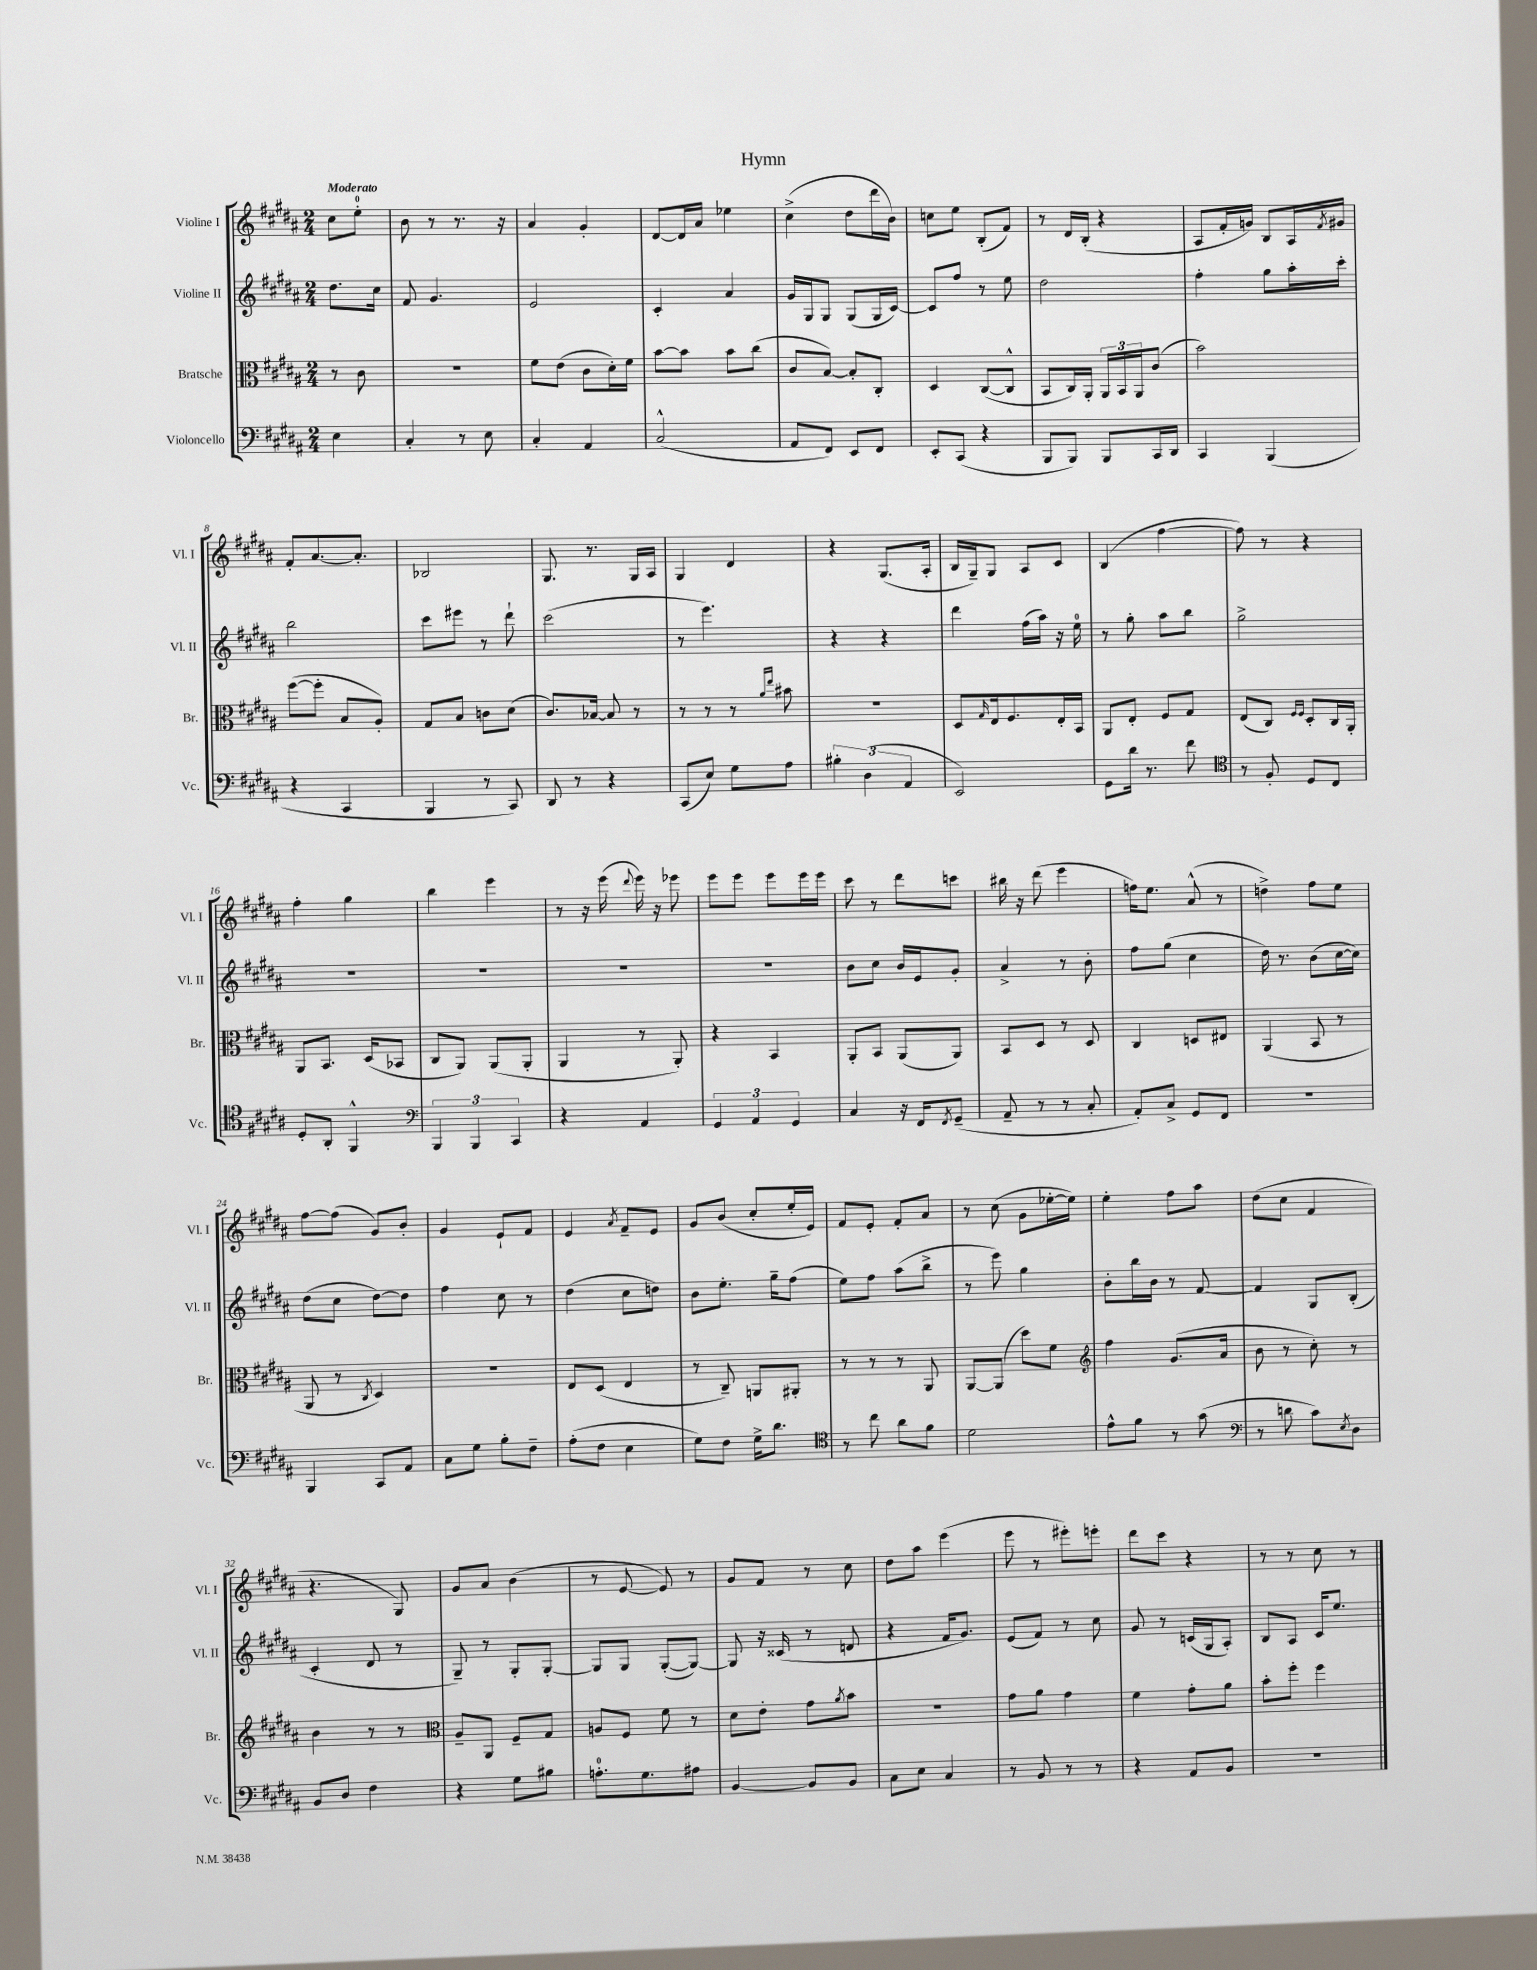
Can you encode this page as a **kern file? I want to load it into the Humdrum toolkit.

**kern	**kern	**kern	**kern
*part4	*part3	*part2	*part1
*staff4	*staff3	*staff2	*staff1
*I"Violoncello	*I"Bratsche	*I"Violine II	*I"Violine I
*I'Vc.	*I'Br.	*I'Vl. II	*I'Vl. I
*clefF4	*clefC3	*clefG2	*clefG2
*k[f#c#g#d#a#]	*k[f#c#g#d#a#]	*k[f#c#g#d#a#]	*k[f#c#g#d#a#]
*M2/4	*M2/4	*M2/4	*M2/4
=	=	=	=
!	!	!	!LO:TX:a:B:t=Moderato
4E\	8r	8.dd#\L	8cc#\L
.	8c#\	.	8ee'\J
.	.	16cc#\Jk	.
=1	=1	=1	=1
4C#'/	2r	8f#/	8b\
.	.	4.g#/	8r
8r	.	.	8.r
8E\	.	.	.
.	.	.	16r
=2	=2	=2	=2
4C#'/	8f#\L	2e/	4a#/
.	(8e\J	.	.
4AA#/	8c#\L	.	4g#'/
.	16d#'\L)	.	.
.	16f#\JJ	.	.
=3	=3	=3	=3
(2C#^^/	[8b\L	4c#'/	[8d#/L
.	8b\J]	.	16d#/L]
.	.	.	16a#/JJ
.	8b\L	4a#/	4ee-X\
.	(8cc#\J	.	.
=4	=4	=4	=4
8AA#/L	8c#/L	16g#/LL	(4cc#^\
.	.	16G#/J	.
8FF#/J)	[8B/J)	8G#/J	.
8EE/L	8B'/L]	(8G#/L	8dd#\L
8FF#/J	8C#'/J	16G#/L	16ddd#\L
.	.	[16c#/JJ)	16b\JJ)
=5	=5	=5	=5
8EE'/L	4D#/	8c#/L]	8ccn\L
(8CC#/J	.	8ff#/J	8ee\J
4r	([8C#/L	8r	(8B'/L
.	8C#^^/J]	8ee\	8f#/J)
=6	=6	=6	=6
8BBB/L	8BB/L	2dd#\	8r
8BBB/J)	16C#/L)	.	16d#/LL
.	16AA#'/JJ	.	(16B'/JJ
8BBB/L	24AA#/LL	.	4r
.	24BB/	.	.
.	24AA#/J	.	.
16CC#/L	(8c#/J	.	.
16DD#/JJ	.	.	.
=7	=7	=7	=7
4CC#/	2b\)	4ff#'\	8A#/L
.	.	.	16f#'/L
.	.	.	16gn/JJ)
(4BBB/	.	8gg#\L	8B/L
.	.	16aa#'\L	16A#/L
.	.	.	8qf#/
.	.	16ccc#'\JJ	16g#X/JJ
!!LO:LB:g=z
=8	=8	=8	=8
4r	([8ff#\L	2bb\	8f#'/L
.	8ff#'\J]	.	[8.a#/
4CC#/	8B/L	.	.
.	.	.	8.a#'/J]
.	8A#'/J)	.	.
=9	=9	=9	=9
4BBB/	8G#/L	8ccc#\L	2B-X/
.	8B/J	8eee#X\J	.
8r	8cn\L	8r	.
8CC#/)	(8d#\J	8ddd#`\	.
=10	=10	=10	=10
8DD#/	8.c#/L)	(2ccc#\	8.G#/
8r	.	.	.
.	[16B-X/Jk	.	8.r
4r	8B-/]	.	.
.	8r	.	16G#/LL
.	.	.	16A#/JJ
=11	=11	=11	=11
(8CC#/L	8r	8r	4G#/
8E/J)	8r	4.eee\)	.
8G#\L	8r	.	4d#/
.	16qqa#/LL	.	.
.	16qqee/JJ	.	.
8A#\J	8b#X\	.	.
=12	=12	=12	=12
6B#X'\	2r	4r	4r
(6D#\	.	.	.
.	.	4r	(8.G#/L
6AA#/	.	.	.
.	.	.	16A#'/Jk
=13	=13	=13	=13
2EE/)	8D#/L	4ddd#\	16B/LL
.	.	.	16G#~/J)
.	16qqG#/	.	.
.	16E/k	.	8G#/J
.	8.F#/	.	.
.	.	(16ff#\LL	8A#/L
.	.	16aa#\JJ)	.
.	16E'/L	16r	8c#/J
.	16BB/JJ	16ee\	.
=14	=14	=14	=14
8GG#\L	8AA#/L	8r	(4B/
16d#\Jk	8E'/J	8gg#'\	.
8.r	.	.	.
.	8F#/L	8aa#\L	[4ff#\
8f#\	8G#/J	8bb\J	.
=15	=15	=15	=15
*clefC4	*	*	*
8r	(8E/L	2gg#^\	8ff#\])
8F#'/	8C#/J)	.	8r
.	16qqF#/LL	.	.
.	16qqF#/JJ	.	.
8D#/L	8D#'/L	.	4r
8C#/J	16C#/L	.	.
.	16AA#'/JJ	.	.
!!LO:LB:g=z
=16	=16	=16	=16
8D#'/L	8AA#/L	2r	4ff#'\
8AA#'/J	8.BB/J	.	.
4FF#^^/	.	.	4gg#\
.	(16D#/KL	.	.
.	8BB-X/J	.	.
=17	=17	=17	=17
*clefF4	*	*	*
6BBB/	8C#/L	2r	4bb\
.	8AA#/J)	.	.
6BBB/	.	.	.
.	(8AA#/L	.	4eee\
6CC#/	.	.	.
.	8AA#'/J	.	.
=18	=18	=18	=18
4r	4AA#/	2r	8r
.	.	.	16r
.	.	.	(16eee\
.	.	.	8qqddd#/
4AA#/	8r	.	16eee\)
.	.	.	16r
.	8AA#'/)	.	8eee-X\
=19	=19	=19	=19
6GG#/	4r	2r	8eee\L
.	.	.	8eee\J
6AA#/	.	.	.
.	4BB/	.	8eee\L
6GG#/	.	.	.
.	.	.	16eee\L
.	.	.	16eee\JJ
=20	=20	=20	=20
4C#/	8AA#'/L	8b\L	8ccc#\
.	8BB/J	8cc#\J	8r
16r	(8AA#/L	16b/LL	8ddd#\L
16FF#/KL	.	16e/J	.
8qFF#/	.	.	.
(8GG#~/J	8AA#/J)	8g#'/J	8cccn\J
=21	=21	=21	=21
8AA#~/	8BB/L	4a#^/	16bb#X\
.	.	.	16r
8r	8D#/J	.	(8ddd#\
8r	8r	8r	4eee\
8C#'/	8D#/	8b'\	.
=22	=22	=22	=22
8AA#'/L)	4C#/	8ff#\L	16ffn\KL)
.	.	.	8.ee\J
8C#^/J	.	(8gg#\J	.
8GG#/L	8Dn/L	4cc#\	(8a#^^/
8FF#/J	8E#X/J	.	8r
=23	=23	=23	=23
2r	(4AA#/	16dd#\)	4ddn^\)
.	.	8.r	.
.	8BB/	(8b\L	8ff#\L
.	8r	[16cc#\L	8ee\J
.	.	16cc#\JJ])	.
!!LO:LB:g=z
=24	=24	=24	=24
4BBB/	8AA#/	(8dd#\L	[8ff#\L
.	8r	8cc#\J	(8ff#\J]
.	8qC#/	.	.
8CC#/L	4D#/)	[8dd#\L)	8g#/L)
8AA#/J	.	8dd#\J]	8b'/J
=25	=25	=25	=25
8C#\L	2r	4ff#\	4g#/
8G#\J	.	.	.
8B'\L	.	8cc#\	8e`/L
8F#~\J	.	8r	8f#/J
=26	=26	=26	=26
(8A#'\L	8E/L	(4dd#\	4e/
8F#\J	(8D#/J	.	.
.	.	.	8qa#/
4E\	4E/	8cc#\L	8f#~/L
.	.	8ddn\J)	8e/J
=27	=27	=27	=27
8G#\L)	8r	8b\L	8g#/L
8F#\J	8C#~/)	8.ee'\J	(8b/J
16G#^\KL	8AAn/L	.	8cc#'/L
8.d#\J	.	16gg#~\KL	.
.	8AA#X'/J	(8ff#\J	16ee'/L
.	.	.	16e/JJ)
=28	=28	=28	=28
*clefC4	*	*	*
8r	8r	8ee\L)	8f#/L
8cc#\	8r	8ff#\J	8e'/J
8a#\L	8r	(8aa#\L	8f#'/L
8f#\J	8AA#/	8bb^\J	8a#/J
=29	=29	=29	=29
2d#\	[8AA#/L	8r	8r
.	(8AA#/J]	8eee\)	(8cc#\
.	8dd#\L)	4gg#\	8g#\L
.	8f#\J	.	[16ee-X'\L
.	.	.	16ee-\JJ])
=30	=30	=30	=30
*	*clefG2	*	*
8e^^\L	4ff#\	8b'\L	4ee'\
8f#\J	.	16bb\L	.
.	.	16b\JJ	.
8r	(8.g#/L	8r	8ff#\L
(8g#\	.	[8f#/	8aa#\J
.	16a#/Jk	.	.
=31	=31	=31	=31
*clefF4	*	*	*
8r	8b\	4f#/]	(8dd#\L
8dn\	8r	.	8cc#\J
8c#\L)	8cc#'\)	8G#/L	4f#/
8qE/	.	.	.
8D#\J	8r	(8B'/J	.
!!LO:LB:g=z
=32	=32	=32	=32
8BB/L	4b\	4c#'/	4.r
8D#/J	.	.	.
4F#\	8r	8d#/	.
.	8r	8r	8G#/)
=33	=33	=33	=33
*	*clefC3	*	*
4r	8A#~/L	8G#~/)	8g#/L
.	8AA#/J	8r	8a#/J
8G#\L	8F#~/L	8G#'/L	(4b\
8B#X\J	8G#/J	[8G#'/J	.
=34	=34	=34	=34
8.An'\L	8An/L	8G#/L]	8r
.	8F#/J	8G#/J	[8e/
8.G#\	.	.	.
.	8f#\	([8G#'/L	8e/])
8A#X\J	8r	8G#/J_)	8r
=35	=35	=35	=35
[4BB/	8d#\L	8G#/]	8g#/L
.	8e'\J	16r	8f#/J
.	.	(16c##X/	.
8BB/L]	8g#\L	8r	8r
.	8qa#/	.	.
8BB/J	8b\J	8dn/	8cc#\
=36	=36	=36	=36
8C#\L	2r	4r	8dd#\L
8E\J	.	.	8aa#\J
4C#/	.	16f#/KL	(4eee\
.	.	8.g#/J)	.
=37	=37	=37	=37
8r	8g#\L	(8e/L	8eee\
8BB/	8a#\J	8f#/J)	8r
8r	4g#\	8r	8eee#X'\L)
8r	.	8cc#\	8eeen'\J
=38	=38	=38	=38
4r	4f#\	8g#/	8ddd#\L
.	.	8r	8ccc#\J
8AA#/L	8g#'\L	(16cn/LL	4r
.	.	16G#/J	.
8BB/J	8a#\J	8A#'/J)	.
=39	=39	=39	=39
2r	8b'\L	8B/L	8r
.	8ff#'\J	8A#/J	8r
.	4ff#\	16c#/KL	8cc#\
.	.	8.ee/J	.
.	.	.	8r
==	==	==	==
*-	*-	*-	*-
